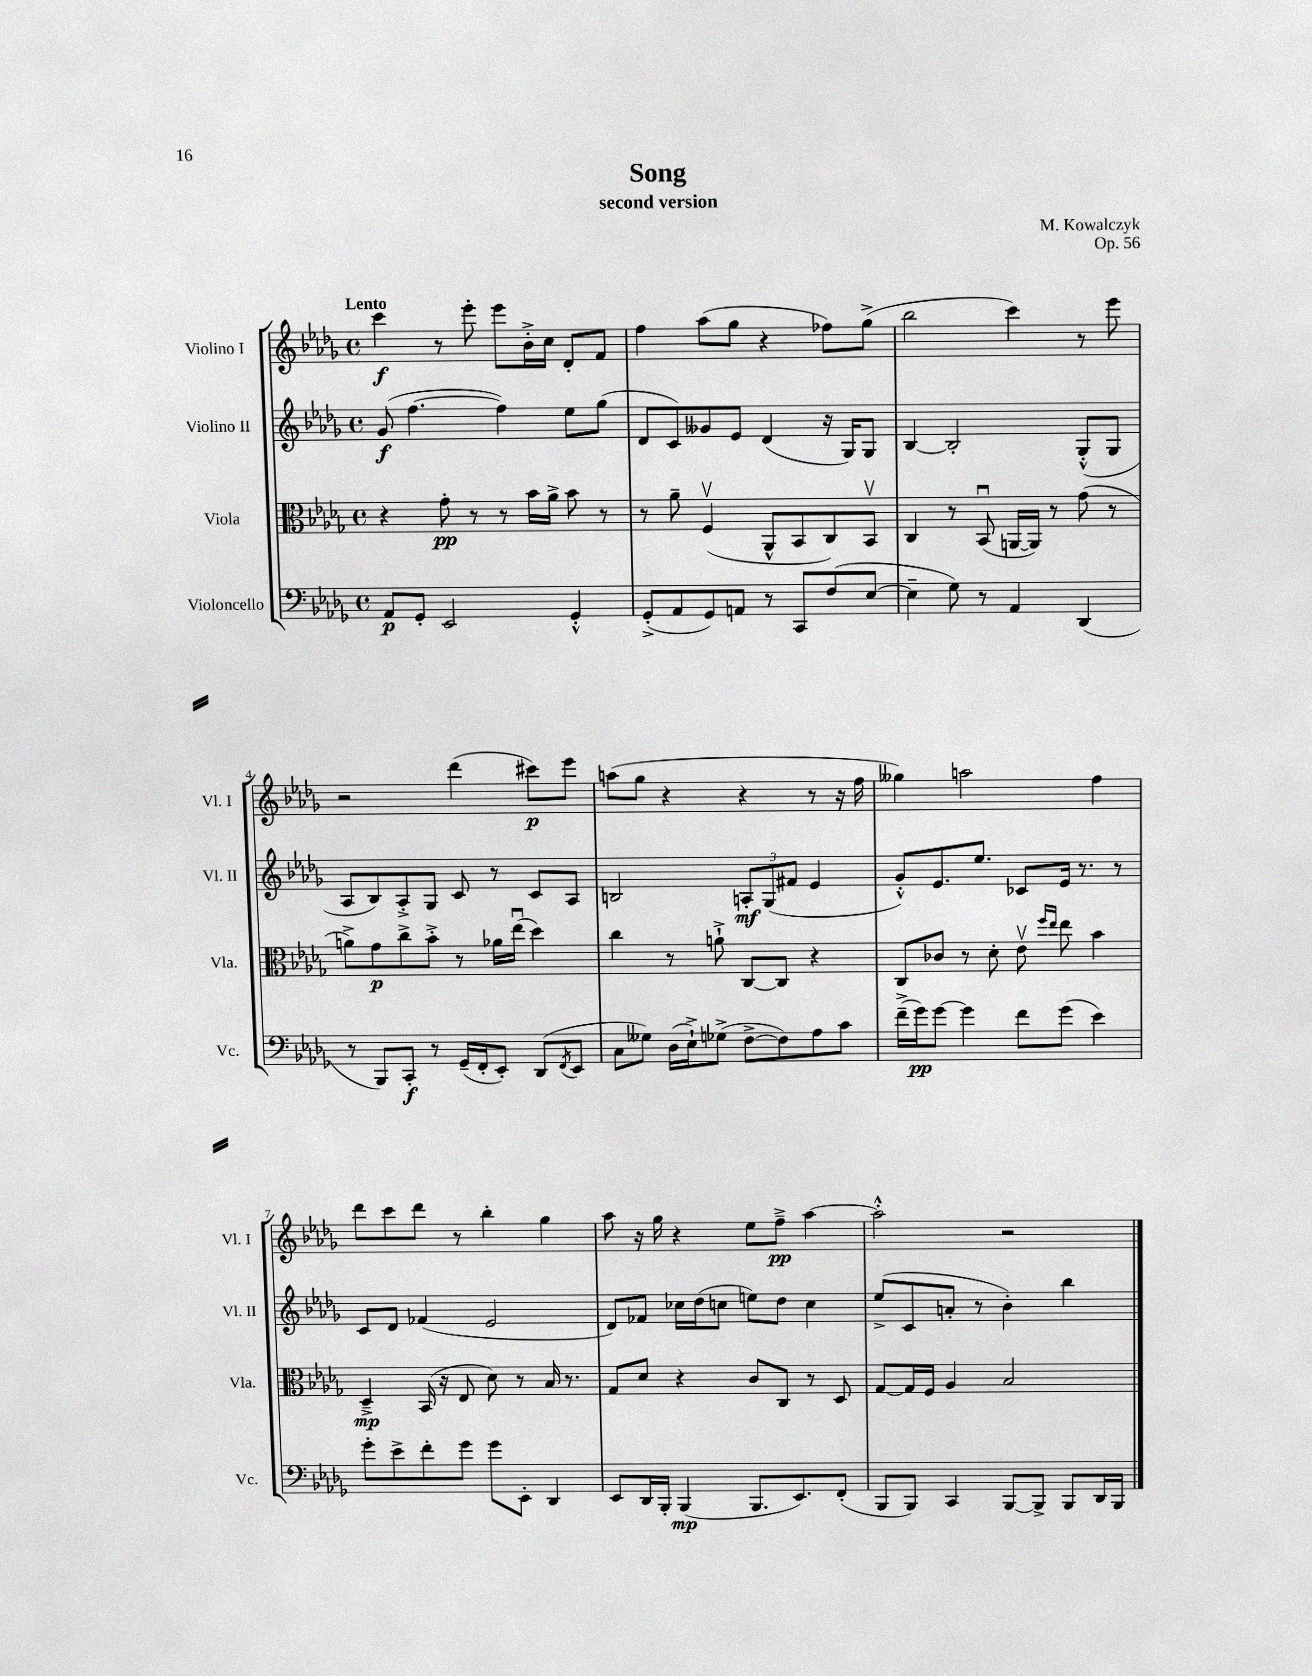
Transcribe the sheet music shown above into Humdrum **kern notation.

**kern	**dynam	**kern	**dynam	**kern	**dynam	**kern	**dynam
*part4	*part4	*part3	*part3	*part2	*part2	*part1	*part1
*staff4	*staff4	*staff3	*staff3	*staff2	*staff2	*staff1	*staff1
*I"Violoncello	*	*I"Viola	*	*I"Violino II	*	*I"Violino I	*
*I'Vc.	*	*I'Vla.	*	*I'Vl. II	*	*I'Vl. I	*
*clefF4	*	*clefC3	*	*clefG2	*	*clefG2	*
*k[b-e-a-d-g-]	*	*k[b-e-a-d-g-]	*	*k[b-e-a-d-g-]	*	*k[b-e-a-d-g-]	*
*M4/4	*	*M4/4	*	*M4/4	*	*M4/4	*
*met(c)	*	*met(c)	*	*met(c)	*	*met(c)	*
=1	=1	=1	=1	=1	=1	=1	=1
!	!	!	!	!	!	!LO:TX:a:B:t=Lento	!
8AA-/L	p	4r	.	(8g-/	f	4ccc\	f
8GG-'/J	.	.	.	[4.ff\	.	.	.
2EE-/	.	8g-'\	pp	.	.	8r	.
.	.	8r	.	.	.	8eee-'\	.
.	.	8r	.	4ff\])	.	8eee-\L	.
.	.	16b-\LL	.	.	.	16b-'^\L	.
.	.	16a-^\JJ	.	.	.	16cc\JJ	.
4GG-'^^/	.	8b-\	.	8ee-\L	.	8d-'/L	.
.	.	8r	.	(8gg-\J	.	8f/J	.
=2	=2	=2	=2	=2	=2	=2	=2
(8GG-'^/L	.	8r	.	8d-/L	.	4ff\	.
8AA-/	.	8a-~\	.	8c/)	.	.	.
8GG-/)	.	(4Fv/	.	8g--X/	.	(8aa-\L	.
8AAn/J	.	.	.	8e-/J	.	8gg-\J	.
8r	.	8AA-^^/L	.	(4d-/	.	4r	.
8CC/L	.	8BB-/	.	.	.	.	.
(8F/	.	8C/)	.	16r	.	8ff-X\L)	.
.	.	.	.	16G-/KL)	.	.	.
[8E-/J	.	8BB-v/J	.	8G-/J	.	(8gg-^\J	.
=3	=3	=3	=3	=3	=3	=3	=3
4E-~\]	.	4C/	.	[4B-/	.	2bb-\	.
8G-\)	.	8r	.	2B-'/]	.	.	.
8r	.	(8BB-u/	.	.	.	.	.
4AA-/	.	[16AAn/LL	.	.	.	4ccc\)	.
.	.	16AA/JJ])	.	.	.	.	.
.	.	8r	.	.	.	.	.
(4DD-/	.	(8g-\	.	(8G-'^^/L	.	8r	.
.	.	8r	.	8G-/J	.	8eee-\	.
!!LO:LB:g=z
=4	=4	=4	=4	=4	=4	=4	=4
8r	.	8an^\L)	.	8A-/L	.	2r	.
8BBB-/L)	.	8g-\	p	8B-/)	.	.	.
8CC'/J	f	8cc^\	.	8A-'^/	.	.	.
8r	.	8b-'^\J	.	8G-/J	.	.	.
(16GG-~/LL	.	8r	.	8c/	.	(4ddd-\	.
16FF'/J	.	.	.	.	.	.	.
8EE-'/J)	.	16a-X\LL	.	8r	.	.	.
.	.	(16ee-u\JJ	.	.	.	.	.
(8DD-/L	.	4dd-\)	.	8c/L	.	8ccc#X\L)	p
8qFF/	.	.	.	.	.	.	.
8EE-/J	.	.	.	8A-/J	.	8eee-\J	.
=5	=5	=5	=5	=5	=5	=5	=5
8C\L	.	4cc\	.	2Bn/	.	(8aan\L	.
8G--X\J)	.	.	.	.	.	8gg-\J	.
(16D-\LL	.	8r	.	.	.	4r	.
16E-`^\J)	.	.	.	.	.	.	.
(8G-X^\J	.	8an`^\	.	.	.	.	.
[8F^\L	.	[8C/L	.	12An'/L	mf	4r	.
.	.	.	.	(12G-/	.	.	.
8F\])	.	8C/J]	.	.	.	.	.
.	.	.	.	12f#X/J	.	.	.
8A-\	.	4r	.	4e-/	.	8r	.
8c\J	.	.	.	.	.	16r	.
.	.	.	.	.	.	16ff\	.
=6	=6	=6	=6	=6	=6	=6	=6
(16f~^\LL	.	8C/L	.	8g-'^^/L)	.	4gg--X\)	.
16g-\J)	pp	.	.	.	.	.	.
[8g-\J	.	8c-X/J	.	8.e-/	.	.	.
4g-\]	.	8r	.	.	.	2aan\	.
.	.	.	.	8.ee-/J	.	.	.
.	.	8d-'\	.	.	.	.	.
8f\L	.	8e-v\	.	8c-X/L	.	.	.
.	.	16qqff/LL	.	.	.	.	.
.	.	16qqee-/JJ	.	.	.	.	.
(8g-\J	.	8ee-\	.	16e-/Jk	.	.	.
.	.	.	.	8.r	.	.	.
4e-\)	.	4b-\	.	.	.	4ff\	.
.	.	.	.	8r	.	.	.
!!LO:LB:g=z
=7	=7	=7	=7	=7	=7	=7	=7
8g-'\L	.	4D-~^/	mp	8c/L	.	8ddd-\L	.
8e-^\	.	.	.	8d-/J	.	8ccc\	.
8f'\	.	(16BB-/	.	(4f-X/	.	8ddd-\J	.
.	.	16r	.	.	.	.	.
8g-\J	.	8E-/	.	.	.	8r	.
8g-\L	.	8d-\)	.	2e-/	.	4bb-'\	.
8EE-'\J	.	8r	.	.	.	.	.
4DD-/	.	16B-/	.	.	.	4gg-\	.
.	.	8.r	.	.	.	.	.
=8	=8	=8	=8	=8	=8	=8	=8
8EE-/L	.	8G-/L	.	8d-/L)	.	8aa-\	.
16DD-/L	.	8d-/J	.	8f-X/J	.	16r	.
16BBB-'/JJ	.	.	.	.	.	16gg-\	.
(4BBB-/	mp	4r	.	16cc-X\LL	.	4r	.
.	.	.	.	(16dd-\J	.	.	.
.	.	.	.	8ccn\J	.	.	.
8.BBB-/L	.	8c/L	.	8een\L)	.	8ee-\L	.
.	.	8C/J	.	8dd-\J	.	8ff~^\J	pp
8.EE-/)	.	.	.	.	.	.	.
.	.	8r	.	4cc\	.	[4aa-\	.
(8FF'/J	.	8D-/	.	.	.	.	.
=9	=9	=9	=9	=9	=9	=9	=9
8BBB-/L	.	[8G-/L	.	(8ee-^/L	.	2aa-'^^\]	.
8BBB-/J)	.	16G-/L]	.	8c/	.	.	.
.	.	16F/JJ	.	.	.	.	.
4CC/	.	4A-/	.	8an'/J	.	.	.
.	.	.	.	8r	.	.	.
[8BBB-/L	.	2B-/	.	4b-'\)	.	2r	.
8BBB-^/J]	.	.	.	.	.	.	.
8BBB-/L	.	.	.	4bb-\	.	.	.
16DD-/L	.	.	.	.	.	.	.
16BBB-/JJ	.	.	.	.	.	.	.
==	==	==	==	==	==	==	==
*-	*-	*-	*-	*-	*-	*-	*-
